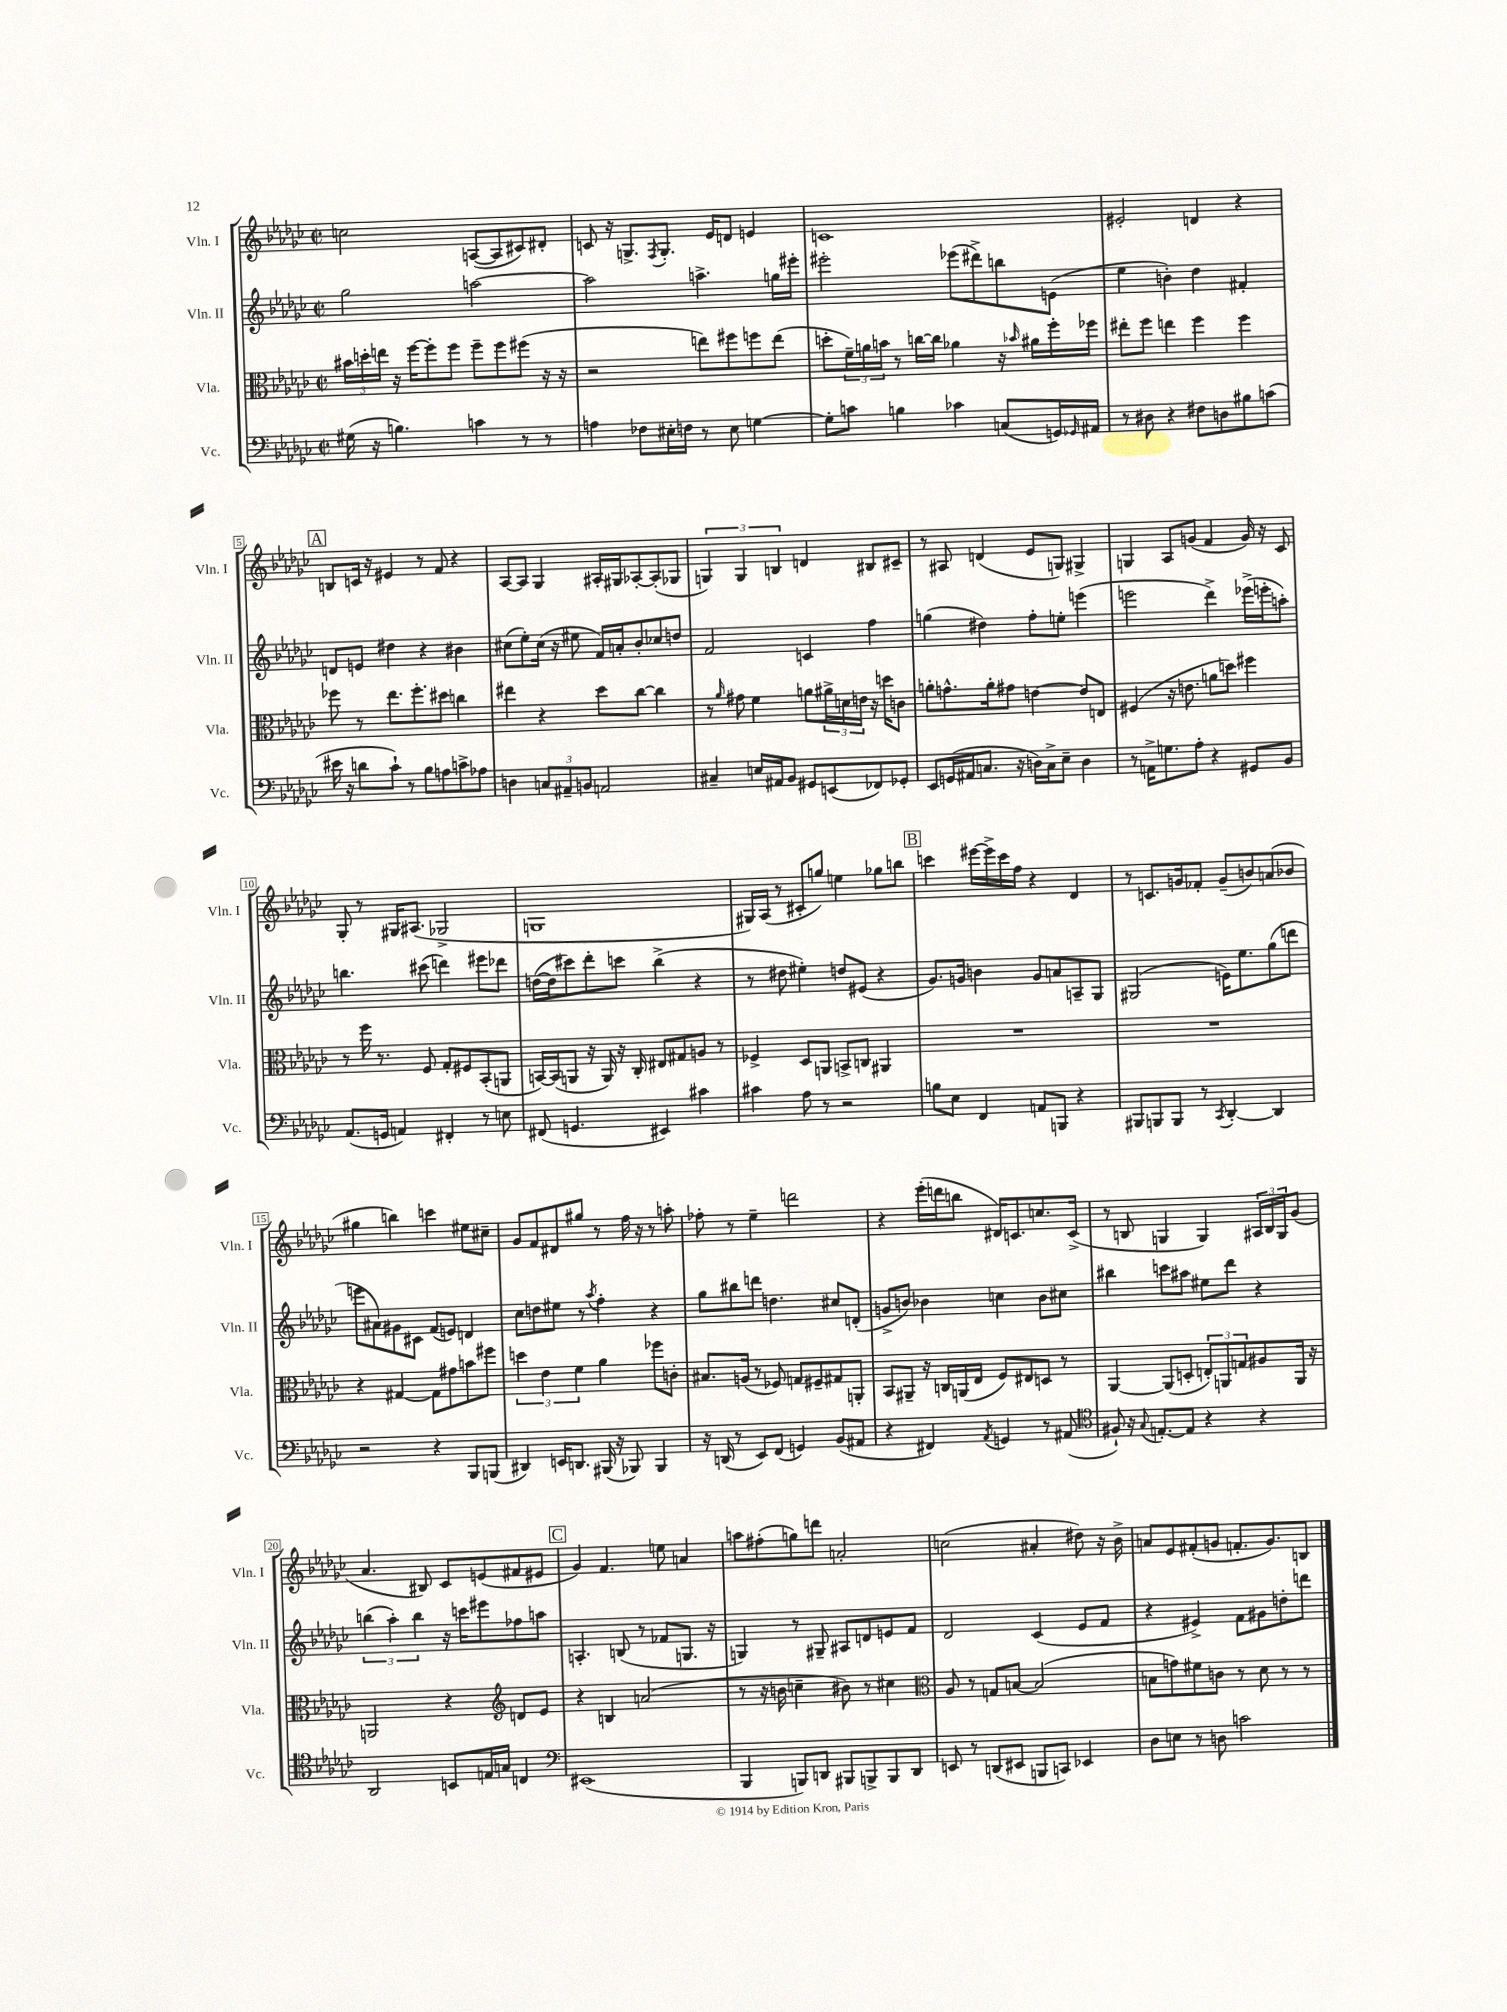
<<
\new StaffGroup <<
\new Staff = "s0" \with { instrumentName = "Vln. I" shortInstrumentName = "Vln. I" } {
    \clef treble \key ges \major \defaultTimeSignature \time 2/2
    c''2 a8~( a8 cis'8) dis'8-. |
    c'8 r16 g8.-> \acciaccatura { f8 } g8.-. ees'16 d'8 e'4 |
    c'1 |
    eis'2-. d'4 r4 |
    \mark \markup { \box "A" } b8 c'16 r16 eis'4 r8 f'8 r4 |
    aes8~ aes8 ges4 ais16-. gis16 aes8~-. aes8-.( ges8 |
    \tuplet 3/2 { g4) g4 b4 } d'4 bis8 cis'8-- |
    r8 ais8 d'4( ees'8 g8) gis4-> |
    g4 aes8 g'8( f'4 g'16) r16 ces'8 |
    ges8-. r8 gis16 ais8.( ges2-> |
    g1 |
    gis16) aes16( r8 cis'8-. g''8) e''4 ges''8 b''8 |
    \mark \markup { \box "B" } c'''4 eis'''16~ eis'''16-> c'''16 f''16 r4 des'4 |
    r8 c'8. g'16 fes'8-. g'8--( b'8) a'8( bes'8 |
    gis''4 b''4) c'''4 eis''8 cis''8-- |
    ges'8 f'8 dis'8 gis''8 r8 f''16 r16 r8 a''8-. |
    fes''8-. r8 ees''4-- d'''2 |
    r4 ees'''16-.( d'''16 b''8 dis'16) c'8. c''8. c'16->( |
    r8 b8 g4 g4) \tuplet 3/2 { ais16 b16 g16 } ges'8( |
    aes'4. bis8) ces'8 e'8( fis'8 eis'8 |
    \mark \markup { \box "C" } ges'4) f'4. e''8 a'4 |
    a''8 fis''8-.( g''8) d'''8 a'2-. |
    c''2( ais'4-. dis''8) r16 bes'16-> |
    a'8 ees'8 fis'8-.( g'8 f'8.-. g'8.) b8 \bar "|." |
}
\new Staff = "s1" \with { instrumentName = "Vln. II" shortInstrumentName = "Vln. II" } {
    \clef treble \key ges \major \defaultTimeSignature \time 2/2
    ges''2 a''2~ |
    a''2 a''4.-> g''16 eis'''16-. |
    eis'''2-. ees'''8( dis'''8->) b''8 e'8( |
    ees''4 b'4-.) des''4 fis'4-. |
    \mark \markup { \box "A" } d'8 e'8 dis''4 r4 bis'4 |
    cis''8( ees''8-.) cis''16( r16 eis''8 f'16) a'16-. bes'8-. ces''8 d''8 |
    f'2 c'4 f''4 |
    g''4( dis''4) f''8-. e''8-. e'''4( |
    e'''2 des'''4->) ees'''16->( e'''16-. a''8-.) |
    b''4. cis'''8( d'''4) eis'''8 des'''8 |
    d''16~( d''16 cis'''8) des'''8-. c'''8 bes''4->( r4 |
    r8 dis''8 eis''4-.) d''8 eis'8( r4 |
    \mark \markup { \box "B" } ges'8.) g'16 b'4 g'8 a'8 a8-- ges8 |
    gis2( e'16) ees''8. ges''8( d'''8 |
    e'''8 ais'8) gis'8 cis'8 f'8( e'8) d'4 |
    ces''8 d''8 eis''8 r8 \acciaccatura { aes''8 } f''4-. r4 |
    ges''8 bis''8 d'''8 d''4. cis''8 d'8-.( |
    g'8-> b'8) bes'4 c''4 bes'8 cis''8 |
    bis''4 c'''8 ais''8 eis''8 des'''8 r4 |
    \tuplet 3/2 { b''4( aes''4-.) b''4 } r16 c'''16 eis'''8 fes''8 a''8 |
    \mark \markup { \box "C" } a4.-. b8( r8 fes'8 g8. r16 |
    g4) r8 gis8-- ais8 d'8 e'8 f'8 |
    des'2 ces'4( ees'8 f'8 |
    r4 eis'4->) f'8 gis'8 d''8-. d'''8 \bar "|." |
}
\new Staff = "s2" \with { instrumentName = "Vla." shortInstrumentName = "Vla." } {
    \clef alto \key ges \major \defaultTimeSignature \time 2/2
    \tuplet 3/2 { bis'16 d''16-. e''16 } r16 f''16~ f''8-. f''8 f''8-- f''8 fis''8( r16 r16 |
    r2 e''8) fis''8 f''8 e''8( |
    d''8-. \tuplet 3/2 { f'16--) a'16 b'16 } r8 c''16~ c''16 aes'4 r16 \grace { bes'16 } ais'16 f''16-. fes''16 |
    eis''8-. f''8 e''4 f''4 f''4 |
    \mark \markup { \box "A" } fes''8 r8 ees''8. fes''8.-. dis''8 c''4 |
    eis''4 r4 des''8 ces''8~ ces''4 |
    r8 \grace { aes'16 } gis'8 f'4 a'8 \tuplet 3/2 { ais'16-> d'16 e'16 } r16 d''16 c'8 |
    a'8-. g'8.-^ a'16-. gis'8 e'4~ e'8 e8 |
    fis4( r16 e'8. a'8 d''8) fis''4 |
    r8 f''16 r8. f8 ges8-. fis8 bes,8-.( a,8 |
    b,16~) b,16( a,8 r16 a,16) r16 ces16-. eis8 gis8 a8 r8 |
    fes4-> des8 a,8 b,8-> c8 ais,4 |
    \mark \markup { \box "B" } R1 |
    R1 |
    r4 gis4~ gis8 gis'8 b'8 fis''8 |
    \tuplet 3/2 { d''4 ees'4 f'4 } aes'4 fes''8 c'8-. |
    bis8. a16( r8 fes8) g8 fis8-- gis8 a,8-. |
    bes,8 ais,8-- r16 c16 a,16( ees16 f8) eis8 d8 r8 |
    aes,4~ aes,8( d8-. \tuplet 3/2 { e8-.) a,8 g8 } ais8 a,16 r16 |
    a,2 r4 \clef treble d'8 ees'8 |
    \mark \markup { \box "C" } r4 b4 a'2( |
    r8 r16 b'16 c''4-- bis'8) r8 cis''4 |
    \clef alto aes8 r8 g8 b8~ b2( |
    b8 g'8) fis'8 c'8 r8 des'8 r8 r8 \bar "|." |
}
\new Staff = "s3" \with { instrumentName = "Vc." shortInstrumentName = "Vc." } {
    \clef bass \key ges \major \defaultTimeSignature \time 2/2
    gis16( r16 b4.) c'4 r8 r8 |
    a4 fes8 eis16-. f16 r8 eis8 g4~ |
    g8-. c'8 b4 ces'4 c8( g,16) \grace { ges,16 } ais,16 |
    r8 dis8 r4 fis8 d8 bis8 c'8( |
    \mark \markup { \box "A" } eis'16 r16 d'8 ces'8-!) r8 bes8 a8 c'8-> aes8 |
    d4 \tuplet 3/2 { c8 ais,8-- b,8 } a,2 |
    cis4-- e16 ais,16 bes,8 gis,8 e,8( fes,8) ges,8-. |
    ees,8 g,16( ais,16 c8. r16 d16) c16-> ees8-- d4 |
    r8 a,16-> g8. aes8-. r4 gis,8 bes,8 |
    aes,8.( g,16 a,4) fis,4-. r8 e8 |
    fis,8( g,4. eis,4) cis'4 |
    cis'4 aes8 r8 r2 |
    \mark \markup { \box "B" } b8 ees8 f,4 a,8 b,,8 r4 |
    bis,,8 b,,8 b,,8 r8 \acciaccatura { ces,8 } des,4~-. des,4 |
    r2 r4 bes,,8 b,,8( |
    dis,4) e,16 d,8. bis,,16( r16 bes,,8) bes,,4 |
    r16 d,16( r8 ees,8) f,8( g,4) bes,8( ais,8 |
    r4 fis,4) \acciaccatura { aes,8 } g,4 r8 ais,8( |
    \clef tenor fis8-!) r16 \appoggiatura { ges8 } e8.~-. e8 r4 r4 |
    aes,2 b,8 e16 g16 c4 |
    \mark \markup { \box "C" } \clef bass eis,1( |
    bes,,4 b,,8) d,8 bis,,8 b,,8-> b,,8 d,8 |
    e,8 r8 d,8( eis,8 b,,8 c,8) ees,4 |
    des8 e8 r8 d8 c'2 \bar "|." |
}
>>
>>
\layout { \context { \Score \override BarNumber.stencil = #(make-stencil-boxer 0.1 0.3 ly:text-interface::print) } }
